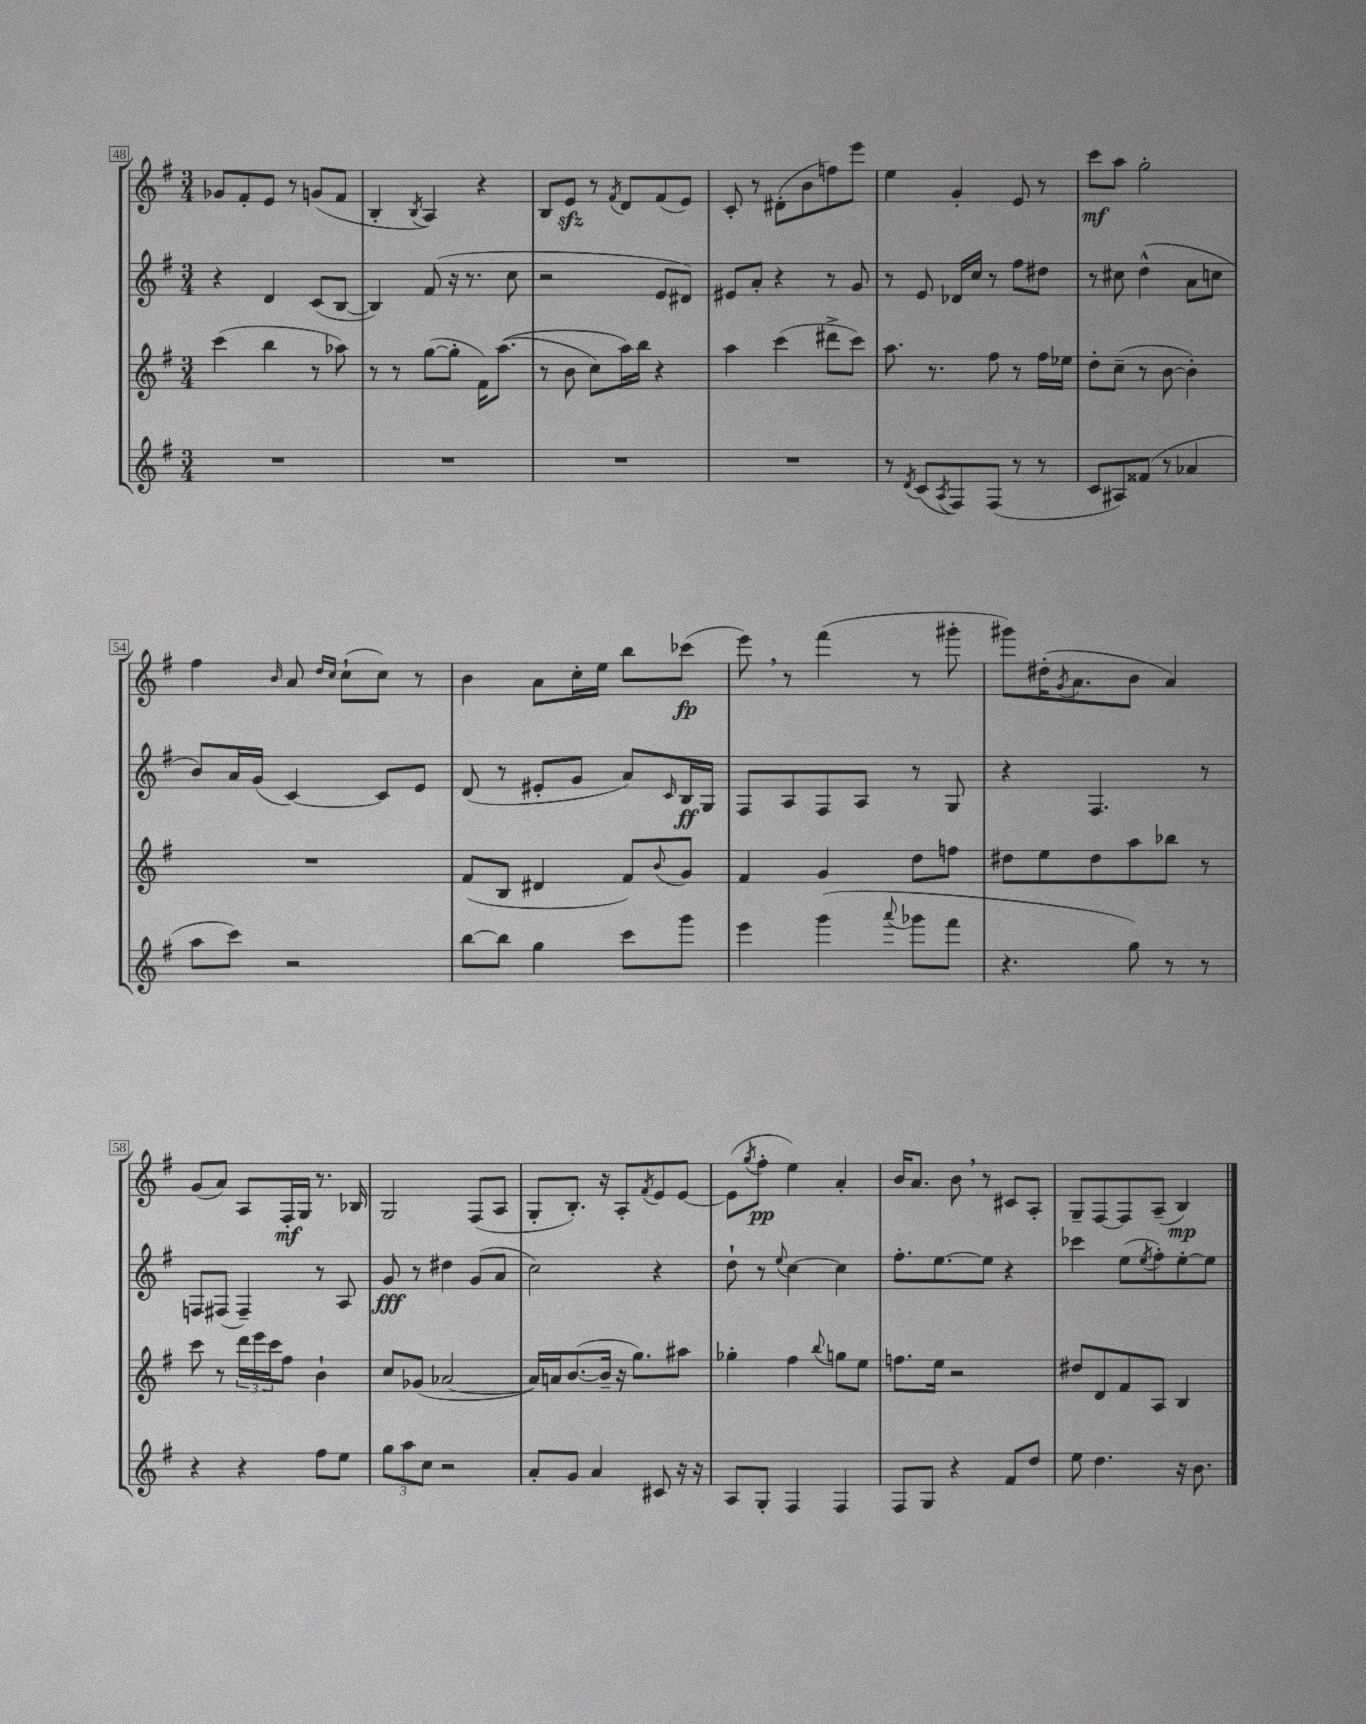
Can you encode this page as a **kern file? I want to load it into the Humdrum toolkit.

**kern	**kern	**kern	**dynam	**kern	**dynam
*part4	*part3	*part2	*part2	*part1	*part1
*staff4	*staff3	*staff2	*staff2	*staff1	*staff1
*clefG2	*clefG2	*clefG2	*	*clefG2	*
*k[f#]	*k[f#]	*k[f#]	*	*k[f#]	*
*M3/4	*M3/4	*M3/4	*	*M3/4	*
=48	=48	=48	=48	=48	=48
2.r	(4ccc\	4r	.	8g-X/L	.
.	.	.	.	8f#'/	.
.	4bb\	4d/	.	8e/J	.
.	.	.	.	8r	.
.	8r	(8c/L	.	(8gn/L	.
.	8aa-X\)	[8B/J	.	8f#/J	.
=49	=49	=49	=49	=49	=49
2.r	8r	4B/])	.	4B'/	.
.	8r	.	.	.	.
.	.	.	.	8qB/	.
.	([8gg\L	(8f#/	.	4A/)	.
.	8gg'\J]	16r	.	.	.
.	.	8.r	.	.	.
.	16f#\KL)	.	.	4r	.
.	((8.aa\J	.	.	.	.
.	.	8cc\	.	.	.
=50	=50	=50	=50	=50	=50
2.r	8r	2r	.	8B/L	.
.	8b\	.	.	8ezz/J	.
.	8cc\L)	.	.	8r	.
.	.	.	.	8qf#/	.
.	16aa\L)	.	.	8d/L	.
.	16bb\JJ	.	.	.	.
.	4r	8e/L	.	(8f#/	.
.	.	8d#X/J)	.	8e/J)	.
=51	=51	=51	=51	=51	=51
2.r	4aa\	8e#X/L	.	8c'/	.
.	.	8a'/J	.	8r	.
.	(4ccc\	4r	.	(8d#X'\L	.
.	.	.	.	8b\	.
.	8ddd#X^\L	8r	.	8ffn\)	.
.	8ccc\J)	8g/	.	8eee\J	.
=52	=52	=52	=52	=52	=52
8r	8.aa\	8r	.	4ee\	.
8qd/	.	.	.	.	.
(8c/L	.	8e/	.	.	.
.	8.r	.	.	.	.
8qA/	.	.	.	.	.
8F#/)	.	16d-X/LL	.	4g'/	.
.	.	16cc/JJ	.	.	.
(8F#/J	8ff#\	8r	.	.	.
8r	8r	8ff#\L	.	8e/	.
8r	16ff#\LL	8dd#X\J	.	8r	.
.	16ee-X\JJ	.	.	.	.
=53	=53	=53	=53	=53	=53
8c/L	8dd'\L	8r	.	8ccc\L	mf
8A#X/)	(8cc~\J	8cc#X\	.	8aa\J	.
(8f##X/J	8r	(4dd^^\	.	2gg'\	.
8r	[8b\	.	.	.	.
4a-X/	4b'\])	8a\L	.	.	.
.	.	8ccn\J	.	.	.
!!LO:LB:g=z
=54	=54	=54	=54	=54	=54
8aa\L	2.r	8b/L)	.	4ff#\	.
8ccc\J)	.	16a/L	.	.	.
.	.	(16g/JJ	.	.	.
.	.	.	.	16qqb/	.
2r	.	[4c/)	.	8a/	.
.	.	.	.	16qqdd/LL	.
.	.	.	.	16qqcc/JJ	.
.	.	.	.	(8cc`\L	.
.	.	8c/L]	.	8cc\J)	.
.	.	8e/J	.	8r	.
=55	=55	=55	=55	=55	=55
[8bb\L	(8f#/L	(8d/	.	4b\	.
8bb\J]	8B/J	8r	.	.	.
4gg\	4d#X/	8e#X'/L	.	8a\L	.
.	.	8g/J	.	16cc'\L	.
.	.	.	.	16ee\JJ	.
8ccc\L	8f#/L)	8a/L)	.	8bb\L	.
.	8qqb/	16qqc/	.	.	.
8ggg\J	8g/J	16B/L	ff	(8ccc-X\J	fp
.	.	16G/JJ	.	.	.
=56	=56	=56	=56	=56	=56
4eee\	4f#/	8F#/L	.	8eee,\)	.
.	.	8A/	.	8r	.
(4ggg\	4g/	8F#/	.	(4fff#\	.
.	.	8A/J	.	.	.
8qqaaa/	.	.	.	.	.
8ggg-X\L	8dd\L	8r	.	8r	.
8fff#\J	8ffn\J	8G/	.	8ggg#X'\	.
=57	=57	=57	=57	=57	=57
4.r	8dd#X\L	4r	.	8ggg#X\L)	.
.	8ee\	.	.	(16dd#X'\K	.
.	.	.	.	8qg/	.
.	.	.	.	8.a\	.
.	8dd#\	4.F#/	.	.	.
8gg\)	8aa\	.	.	8b\J	.
8r	8bb-X\J	.	.	4a/)	.
8r	8r	8r	.	.	.
!!LO:LB:g=z
=58	=58	=58	=58	=58	=58
4r	8ccc\	8Fn/L	.	(8g/L	.
.	8r	(8F#X/J	.	8a/J)	.
4r	24ddd\LL	4F#~/)	.	8A/L	.
.	24eee\	.	.	.	.
.	24ccc\J	.	.	.	.
.	8ff#\J	.	.	16F#'/L	mf
.	.	.	.	16G/JJ	.
8ff#\L	4b`\	8r	.	8.r	.
8ee\J	.	8A/	.	.	.
.	.	.	.	16B-X/	.
=59	=59	=59	=59	=59	=59
12gg\L	8cc/L	8g/	fff	2G/	.
12aa\	.	.	.	.	.
.	(8g-X/J	8r	.	.	.
12cc\J	.	.	.	.	.
2r	[2a-X/	4dd#X\	.	.	.
.	.	(8g/L	.	(8F#/L	.
.	.	8a/J	.	8A/J	.
=60	=60	=60	=60	=60	=60
8a'/L	16a-/LL])	2cc\)	.	8G'/L	.
.	16an/J	.	.	.	.
8g/J	([8.b/	.	.	8.B'/J)	.
4a/	.	.	.	.	.
.	16b~/Jk]	.	.	16r	.
.	16r	.	.	8A'/L	.
.	8.gg\L)	.	.	.	.
.	.	.	.	8qf#/	.
8c#X/	.	4r	.	8e/	.
16r	8aa#X\J	.	.	[8e/J	.
16r	.	.	.	.	.
=61	=61	=61	=61	=61	=61
8A/L	4gg-X'\	8dd`\	.	(8e\L]	.
.	.	.	.	8qgg/	.
8G'/J	.	8r	.	8ff#'\J	pp
.	.	8qqee/	.	.	.
4F#/	4ff#\	[4cc\	.	4ee\)	.
.	8qqbb/	.	.	.	.
4F#/	8ggn\L	4cc\]	.	4a'/	.
.	8ee\J	.	.	.	.
=62	=62	=62	=62	=62	=62
8F#/L	8.ffn\L	8.ff#'\L	.	16b/KL	.
.	.	.	.	8.a/J	.
8G/J	.	.	.	.	.
.	16ee\Jk	[8.ee\	.	.	.
4r	2r	.	.	8b,\	.
.	.	8ee\J]	.	8r	.
8f#/L	.	4r	.	8c#X/L	.
8dd/J	.	.	.	8A'/J	.
=63	=63	=63	=63	=63	=63
8ee\	8dd#X/L	4ccc-X\	.	8G~/L	.
4.dd\	8d/	.	.	[8F#/	.
.	8f#/	(8ee\L	.	8F#/]	.
.	.	8qee/	.	.	.
.	8A/J	8ff#'\)	.	(8A~/J	.
16r	4B/	[8ee'\	.	4B/)	mp
8.b\	.	.	.	.	.
.	.	8ee\J]	.	.	.
==	==	==	==	==	==
*-	*-	*-	*-	*-	*-
